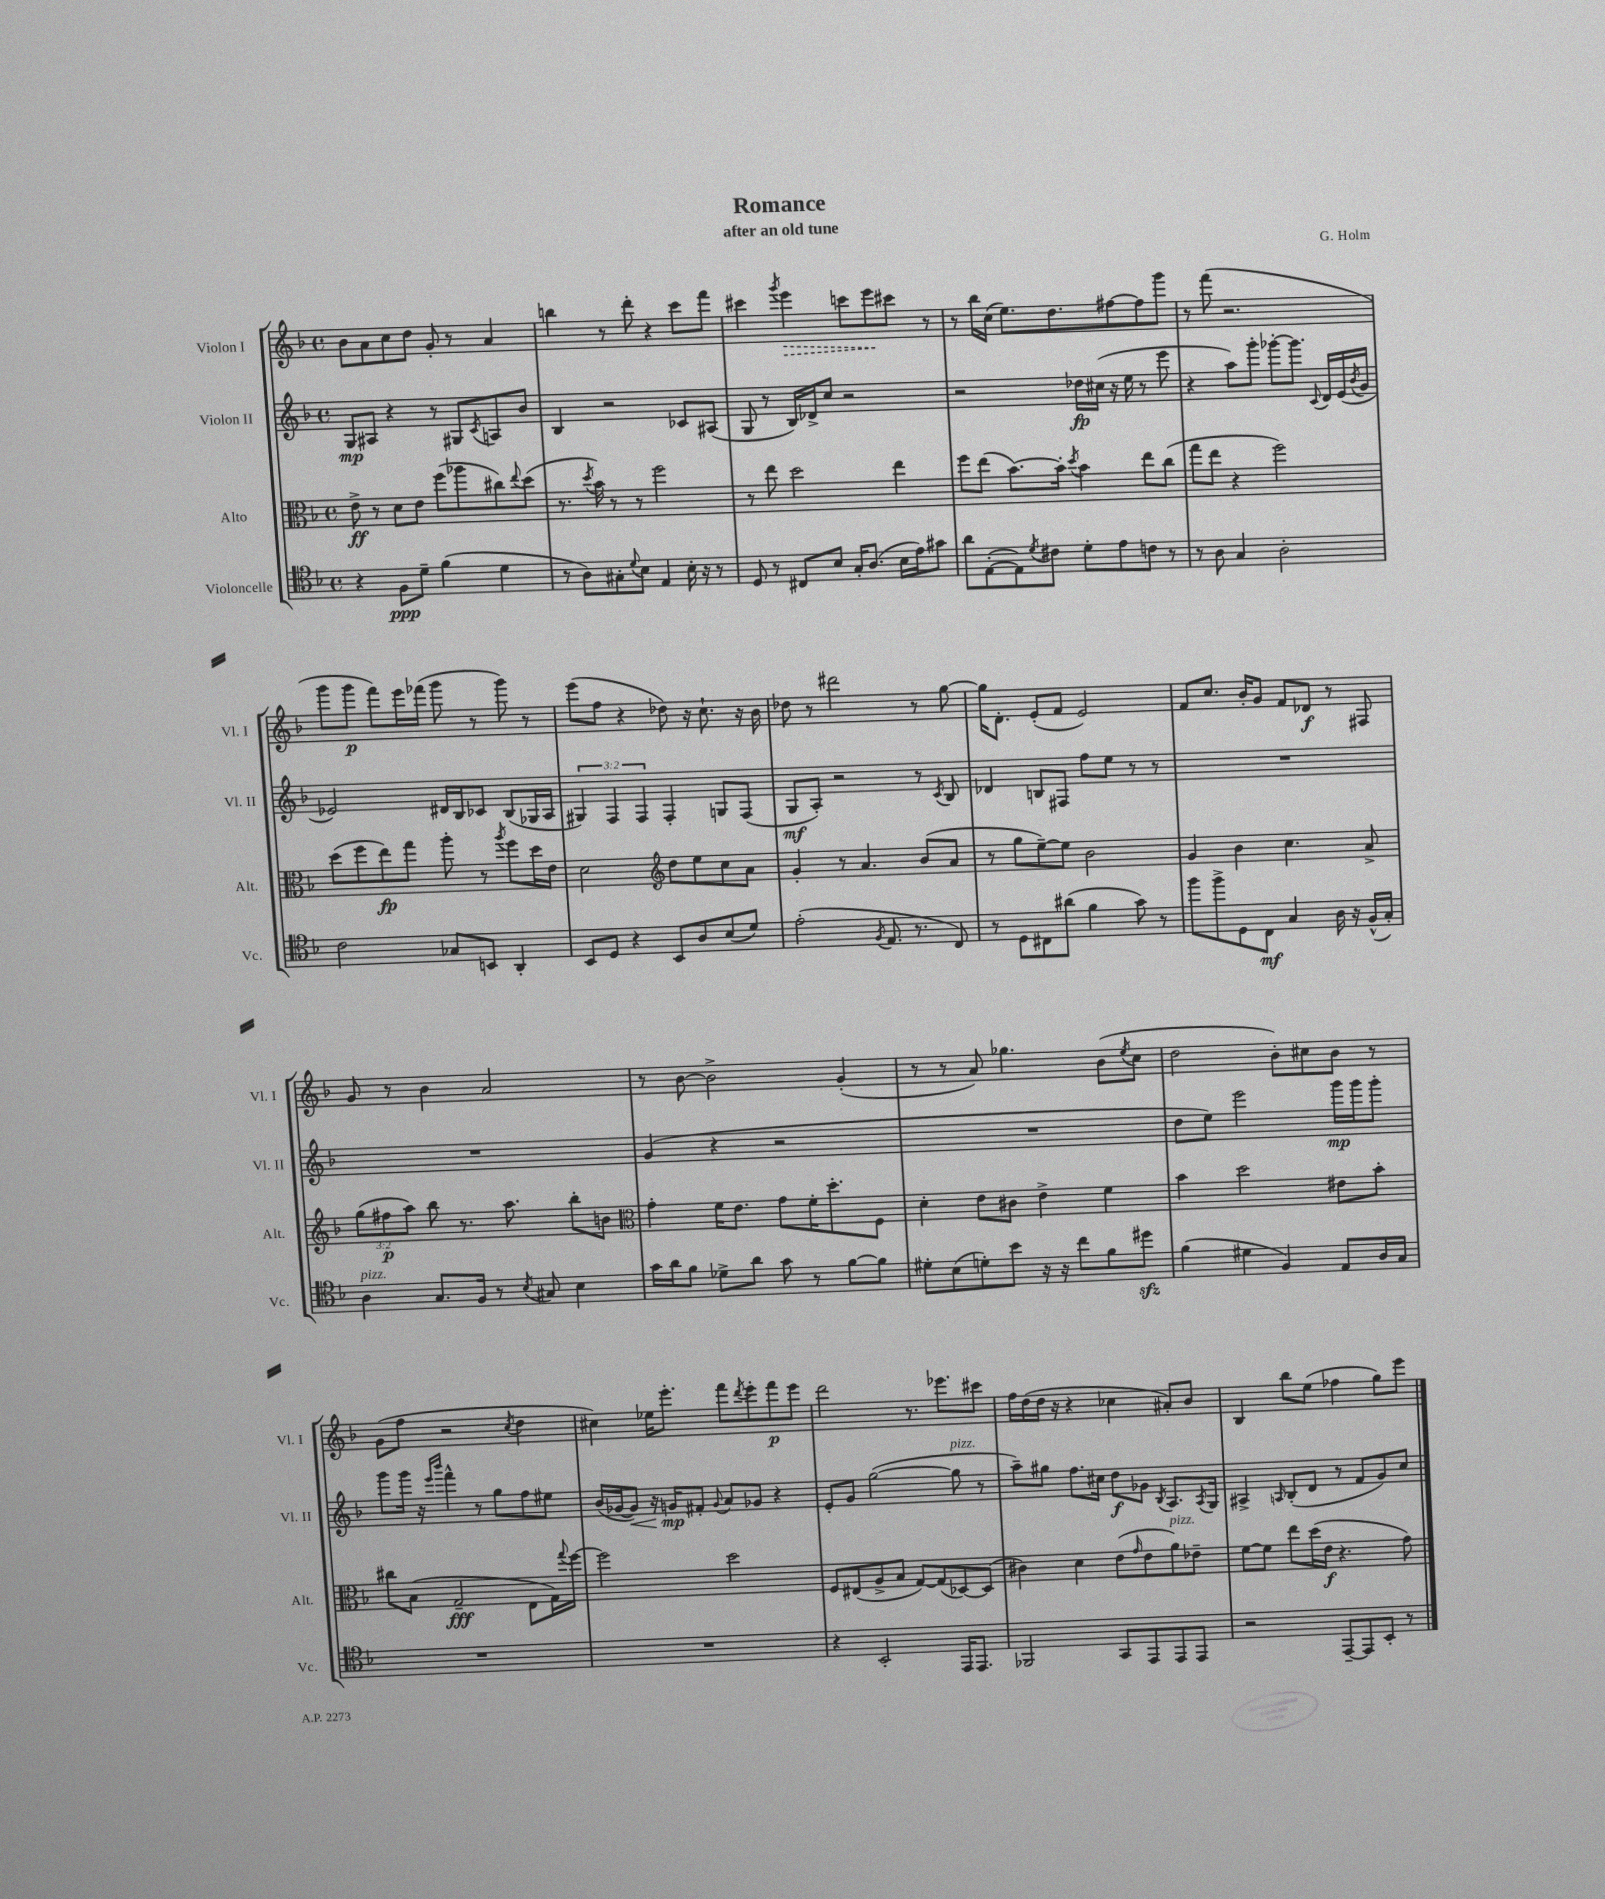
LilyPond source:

\header { title = "Romance" composer = "G. Holm" subtitle = "after an old tune" }
<<
\new StaffGroup <<
\new Staff = "s0" \with { instrumentName = "Violon I" shortInstrumentName = "Vl. I" } {
    \clef treble \key f \major \defaultTimeSignature \time 4/4
    bes'8 a'8 c''8 d''8 g'8-. r8 a'4 |
    b''4 r8 d'''8-. r4 c'''8 f'''8 |
    cis'''4 \acciaccatura { g'''8 } \once \override Hairpin.style = #'dashed-line e'''4\> c'''8 e'''8\! cis'''8 r8 |
    r8 bes''16 c''16( e''8.) d''8. fis''8~ fis''8 g'''8 |
    r8 f'''8( r2. |
    g'''8 g'''8\p f'''8) e'''16 fes'''16( g'''8 r8 g'''8) r8 |
    e'''8( f''8 r4 des''8) r16 c''8.-! r16 bes'16 |
    des''8 r8 dis'''2 r8 g''8~ |
    g''16 d'8.-. e'8-.( f'8 e'2) |
    f'8 c''8. bes'16-. g'8 f'8 des'8\f r8 fis8 |
    g'8 r8 bes'4 a'2 |
    r8 bes'8~ bes'2-> g'4-.( |
    r8 r8 a'8) ges''4. bes'8( \acciaccatura { e''8 } c''8 |
    d''2 bes'8-.) cis''8 bes'8 r8 |
    g'8( f''8 r2 \acciaccatura { c''8 } d''4 |
    cis''4) ees''16 e'''8.-. f'''8 \acciaccatura { d'''8 } e'''8-. f'''8\p e'''8 |
    d'''2 r8. ees'''8. cis'''8 |
    f''16 d''16( d''16 r16 r4 ces''4 ais'8-.) bes'8 |
    bes4 bes''8 e''8( fes''4 g''8) e'''8 \bar "|." |
}
\new Staff = "s1" \with { instrumentName = "Violon II" shortInstrumentName = "Vl. II" } {
    \clef treble \key f \major \defaultTimeSignature \time 4/4 \override Staff.TupletNumber.text = #tuplet-number::calc-fraction-text
    g8\mp ais8 r4 r8 gis8 \acciaccatura { c'8 } a8 bes'8 |
    bes4 r2 ces'8 ais8( |
    g8 r8 bes16) des'16-> c''8 r2 |
    r2 des''16\fp cis''16( r16 e''16 r8 e'''8 |
    r4 a''8) g'''8-. ges'''8~-. ges'''8. \appoggiatura { c'8 } d'16 e'16( \acciaccatura { bes'8 } g'16 |
    ees'2) dis'16 bes16 ces'8 bes8( ges16 a16 |
    \tuplet 3/2 { gis4) f4 f4 } f4-. g8 f8( |
    g8\mf a8-.) r2 r8 \acciaccatura { c'8 } bes8 |
    des'4 b8 fis8 f''8 e''8 r8 r8 |
    R1 |
    R1 |
    g'4( r4 r2 |
    R1 |
    d''8 e''8) e'''2 g'''16\mp g'''16 g'''8-. |
    g'''8 g'''16 r16 \grace { e'''16 bes'''16 } f'''4-^ r8 g''8 f''8 eis''8 |
    bes'16( ges'16~ ges'8\<) r16 g'16\mp\! fis'8-. \appoggiatura { g'8 } a'8 ges'8 r4 |
    e'8-. g'8 g''2~( g''8^\markup { \italic "pizz." } r8 |
    a''8--) gis''8 f''8. cis''16 d''8\f ges'8 \acciaccatura { bes8 } a8. \acciaccatura { a8 } g16 |
    ais4-> \grace { a16 } bes8-.( d'8 r8 f'8 g'8) c''8 \bar "|." |
}
\new Staff = "s2" \with { instrumentName = "Alto" shortInstrumentName = "Alt." } {
    \clef alto \key f \major \defaultTimeSignature \time 4/4 \override Staff.TupletNumber.text = #tuplet-number::calc-fraction-text
    e'8->\ff r8 d'8 e'8 f''8( aes''8 cis''8) \appoggiatura { e''8 } d''8( |
    r8. \acciaccatura { d''8 } bes'16) r8 r8 f''2 |
    r8 e''8 d''2 e''4 |
    f''8 e''8( bes'8.~) bes'16-. \acciaccatura { d''8 } bes'4 e''8 c''8( |
    g''8 e''8 r4 f''2) |
    d''8( f''8 e''8\fp) g''8 a''8-. r8 \acciaccatura { a''8 } f''8 d''16 e'16 |
    d'2 \clef treble d''8 e''8 c''8 a'8 |
    g'4-. r8 a'4. bes'8( a'8 |
    r8 g''8 e''8~--) e''8 bes'2 |
    g'4 bes'4 c''4. a'8-> |
    \tuplet 3/2 { g''8( fis''8\p a''8) } bes''8 r8. a''8. bes''8-. b'8 |
    \clef alto g'4-. f'16 e'8. g'8 f'16-. d''8.-. f8 |
    d'4-. e'8 cis'8 e'4-> f'4 |
    bes'4 d''2 eis'8 bes'8-. |
    cis''8 bes8( g2--\fff e8 g16) \appoggiatura { g''8 } f''16~ |
    f''2 d''2 |
    f8 eis8( a8-> bes8 g8~) g8( des8~) des8( |
    cis'4) d'4 e'8( \grace { g'16 } e'8 a'8^\markup { \italic "pizz." }) ees'8-- |
    f'8~ f'8 e''8 d''16( e'16\f r4. g'8) \bar "|." |
}
\new Staff = "s3" \with { instrumentName = "Violoncelle" shortInstrumentName = "Vc." } {
    \clef tenor \key f \major \defaultTimeSignature \time 4/4
    r4 f8\ppp d'8-- f'4( d'4 |
    r8 a8) gis8-. \appoggiatura { d'8 } bes8 e4 bes16-. r16 r8 |
    d8 r8 cis8 bes8 g16-. a8.( bes16 e'16) gis'8 |
    a'8 e8~-.( e8) \acciaccatura { d'8 } cis'8 d'8-. e'8 c'8 r8 |
    r8 a8 g4 a2-. |
    c'2 ges8 b,8 a,4-. |
    bes,8 d8 r4 bes,8 a8 bes8( d'8) |
    e'2-.( \acciaccatura { f8 } e8. r8. c8) |
    r8 d8 cis8 ais'8( f'4 g'8) r8 |
    f''8 f''8-> d8 c8\mf g4 a16 r16 f16-^( g16-.) |
    a4^\markup { \italic "pizz." } g8. f16 r8 \acciaccatura { bes8 } gis8 bes4 |
    g'16 a'16 f'8 des'8-> a'8 g'8 r8 f'8~ f'8 |
    dis'8-. bes8( d'8-.) bes'8 r16 r16 c''8 f'8 dis''8\sfz |
    f'4( dis'4 f4) e8 a16 g16 |
    R1 |
    R1 |
    r4 bes,2-. e,16 e,8. |
    fes,2 g,8 e,8 e,8 e,8 |
    r2 e,8~-- e,8 bes,8-. r8 \bar "|." |
}
>>
>>
\layout { \context { \Score \remove "Bar_number_engraver" } }
